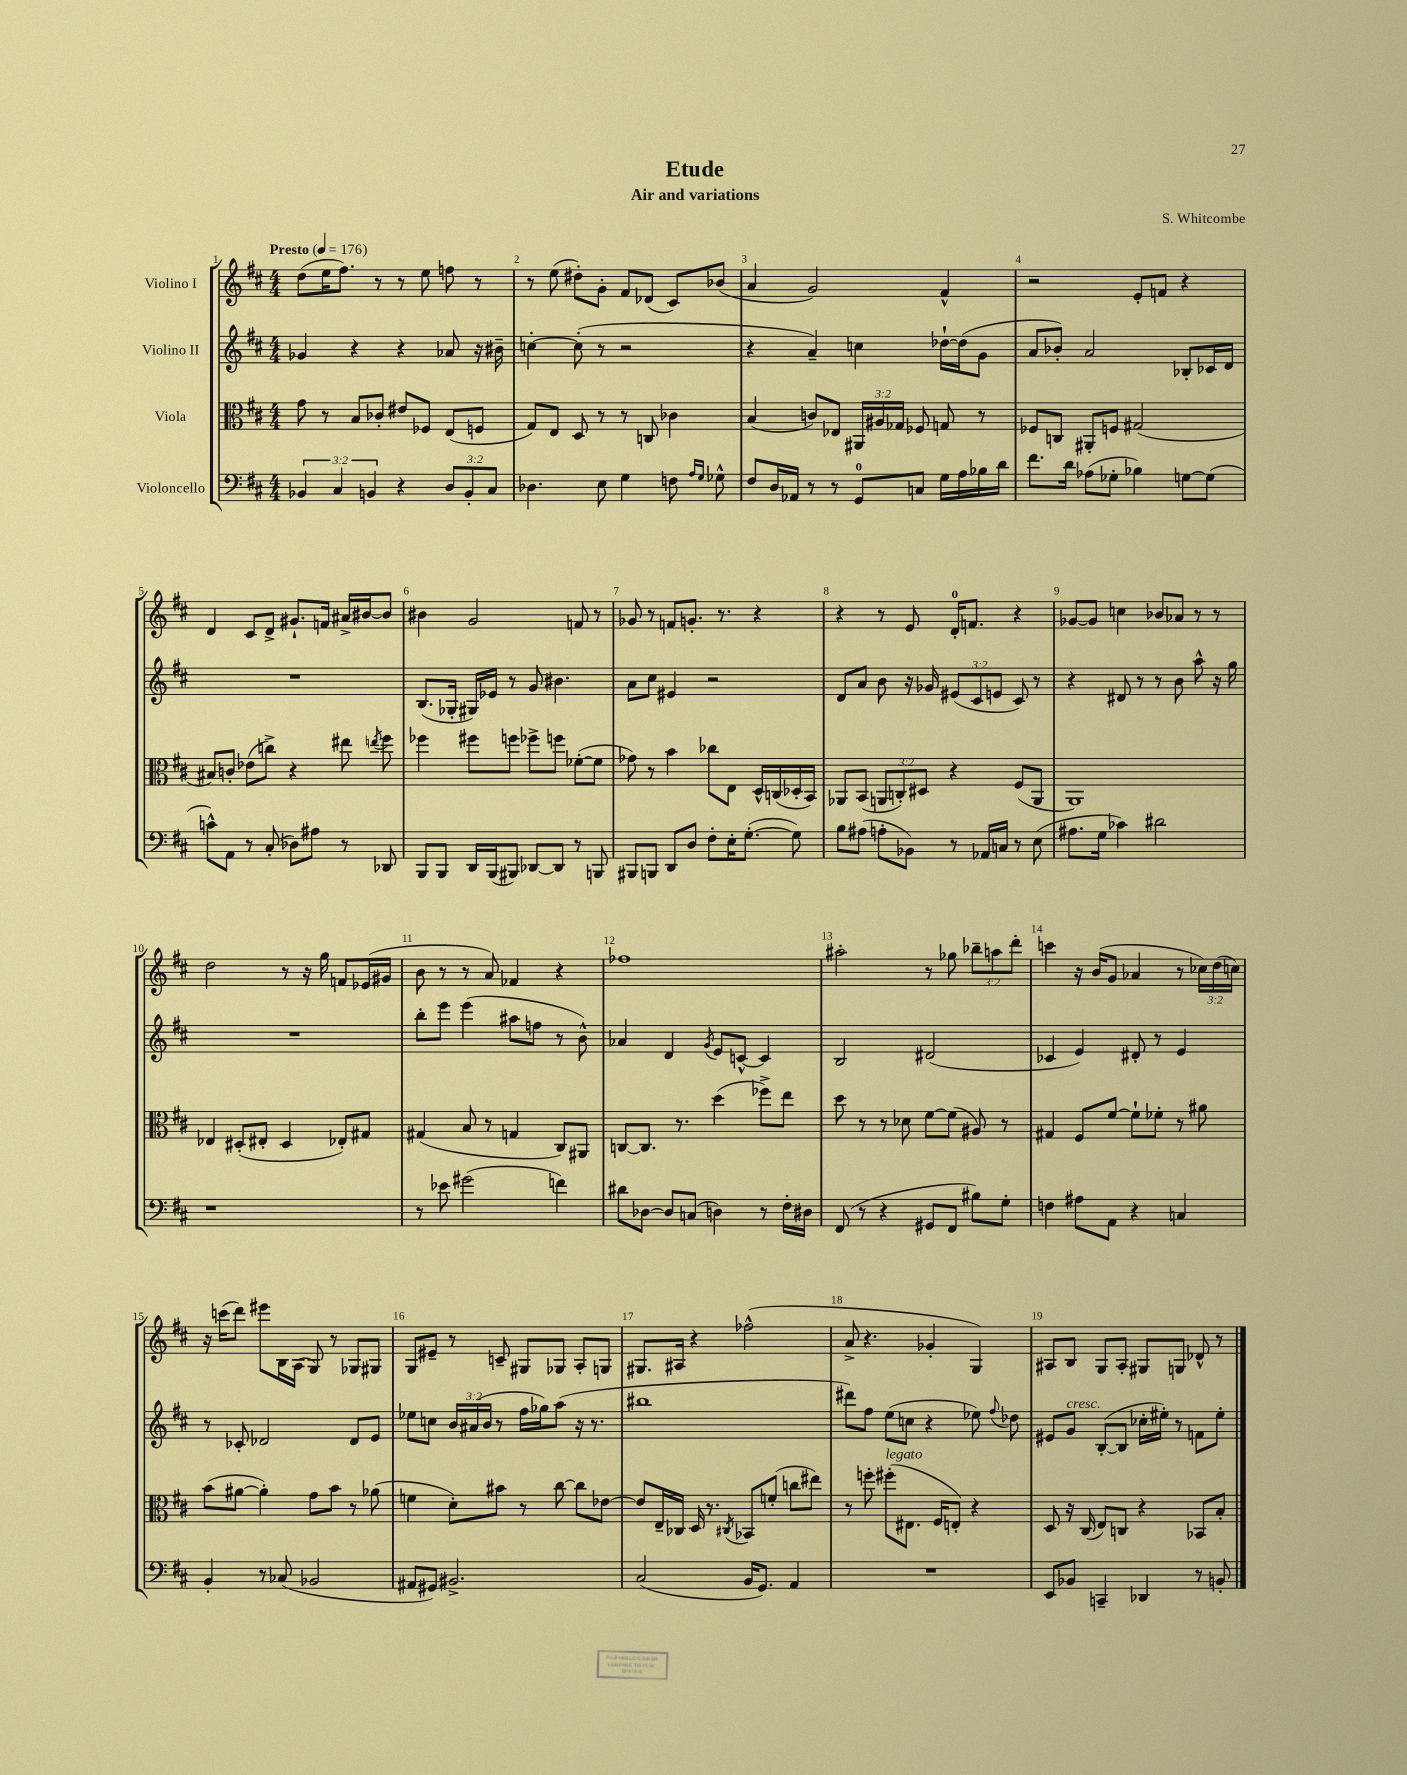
\header { title = "Etude" composer = "S. Whitcombe" subtitle = "Air and variations" }
<<
\new StaffGroup <<
\new Staff = "s0" \with { instrumentName = "Violino I" } {
    \clef treble \key d \major \numericTimeSignature \time 4/4 \override Staff.TupletNumber.text = #tuplet-number::calc-fraction-text \tempo "Presto" 4 = 176
    \autoBeamOff d''8[( e''16 fis''8.]) r8 r8 e''8 f''8 r8 |
    r8 e''8( dis''8[-.) g'8]-. fis'8[ des'8]( cis'8[) bes'8]( |
    a'4 g'2) fis'4-^ |
    r2 e'8[-. f'8] r4 |
    d'4 cis'8[ d'8]-> gis'8.[-! f'16] ais'16[-> bis'16~ bis'8] |
    bis'4 g'2 f'8 r8 |
    ges'8 r8 f'8[ g'8.]-. r8. r4 |
    r4 r8 e'8 d'16[-0-. f'8.] r4 |
    ges'8[~ ges'8] c''4 bes'8[ aes'8] r8 r8 |
    d''2 r8 r16 g''16 f'8[ ees'16( gis'16] |
    b'8 r8 r8 a'8) fes'4 r4 |
    fes''1 |
    ais''2-. r8 ges''8 \tuplet 3/2 { bes''8[-- a''8 d'''8]-. } |
    c'''4 r16 b'16[( g'8] aes'4 r8 \tuplet 3/2 { ces''16[) d''16( c''16]) } |
    r16 c'''16[( d'''8]) eis'''8[ b16 a16]( g8) r8 ges8[ gis8] |
    g8[ eis'8]-- r8 c'8-- gis8[ ges8] a8[-. g8] |
    gis8.[ ais16] r4 fes''2-^( |
    a'8-> r4. ges'4-. g4) |
    ais8[ b8] g8[ ais8]-. gis8[ g8] des'8-^ r8 \bar "|." |
}
\new Staff = "s1" \with { instrumentName = "Violino II" } {
    \clef treble \key d \major \numericTimeSignature \time 4/4 \override Staff.TupletNumber.text = #tuplet-number::calc-fraction-text
    \autoBeamOff ges'4 r4 r4 aes'8 r16 bis'16-- |
    c''4~-. c''8-.( r8 r2 |
    r4 a'4--) c''4 des''16[~-! des''16( g'8] |
    a'8[ bes'8]-.) a'2 bes8[-. ces'16 d'16] |
    R1 |
    b8.[( ges16]-. gis16[) ees'16] r8 g'8 bis'4. |
    a'8[ cis''8] eis'4 r2 |
    d'8[ a'8] b'8 r16 ges'16 \tuplet 3/2 { eis'8[( cis'8 e'8] } cis'8) r8 |
    r4 dis'8 r8 r8 b'8 a''8-^ r16 g''16 |
    R1 |
    b''8[-. e'''8] e'''4( ais''8[ f''8] r8 b'8-^) |
    aes'4 d'4 \acciaccatura { g'8 } e'8[ c'8]~-^ c'4 |
    b2 dis'2( |
    ces'4 e'4) dis'8-. r8 e'4 |
    r8 ces'8-. des'2 des'8[ e'8] |
    ees''8[ c''8] \tuplet 3/2 { b'16[ ais'16( b'16] } r8 fis''16[ ges''16) a''8]( r16 r8. |
    bis''1 |
    dis'''8[) fis''8] e''8[( c''8] r4 ees''8) \appoggiatura { fis''8 } des''8 |
    eis'8[ g'8]^\markup { \italic "cresc." } b8[~-.( b8] ces''16[-. eis''16]-.) r8 f'8[ eis''8]-. \bar "|." |
}
\new Staff = "s2" \with { instrumentName = "Viola" } {
    \clef alto \key d \major \numericTimeSignature \time 4/4 \override Staff.TupletNumber.text = #tuplet-number::calc-fraction-text
    \autoBeamOff g'8 r8 b8[ ces'8]-. eis'8[ fes8] e8[( f8] |
    g8[) e8] d8 r8 r8 c8 ces'4 |
    b4( c'8[) ees8] \tuplet 3/2 { ais,16[ ais16 ges16] } fes8 g8 r8 |
    fes8[ c8] ais,8[-. f8] gis2( |
    bis8[) c'8]-. ees'8[( c''8]->) r4 eis''8 \acciaccatura { e''8 } fis''8 |
    fes''4 fis''8[ f''8] fes''8[-> f''8] fes'8[~-.( fes'8] |
    ges'8) r8 b'4 ces''8[ e8] d16[-^ c16( des16-. b,16]) |
    aes,8[ b,8]( \tuplet 3/2 { a,8[ c8-.) dis8] } r4 fis8[( a,8] |
    a,1) |
    ees4 dis8[-.( eis8]-. dis4 ees8[-.) gis8] |
    gis4( b8 r8 g4 cis8[) ais,8] |
    c8[~ c8.] r8. d''4( fes''8[->) e''8] |
    d''8 r8 r8 des'8 fis'8[~ fis'8]( ais8) r8 |
    gis4 fis8[ fis'8]~ fis'8[-! fes'8]-. r8 ais'8 |
    b'8[( ais'8]~ ais'4-.) g'8[ b'8] r8 aes'8( |
    f'4 d'8[-.) bis'8] r8 cis''8~ cis''8[ ees'8]~ |
    ees'8[ e16-- ces16] d16 r8. \acciaccatura { cis8 } bes,8[ f'8]-.( c''8[ eis''8]) |
    r8 f''8-. fis''8[-.^\markup { \italic "legato" }( eis8.] fis16[ e8]-.) r4 |
    d8 r16 cis16( e8[) c8] r4 bes,8[ b8]-. \bar "|." |
}
\new Staff = "s3" \with { instrumentName = "Violoncello" } {
    \clef bass \key d \major \numericTimeSignature \time 4/4 \override Staff.TupletNumber.text = #tuplet-number::calc-fraction-text
    \autoBeamOff \tuplet 3/2 { bes,4 cis4 b,4 } r4 \tuplet 3/2 { d8[ b,8-. cis8] } |
    des4. e8 g4 f8 \grace { a16[ g16] } ges8-^ |
    fis8[ d16 aes,16] r8 r8 g,8[-0 c8] g16[ a16 bes16 d'16] |
    fis'8.[ d'16] aes8[( ges8]-. bes4) g8[~ g8]( |
    c'8[-^) a,8] r8 cis8-.( des8[) ais8] r8 des,8 |
    b,,8[ b,,8] d,16[ b,,16( bis,,8]) des,8[~ des,8] r8 b,,8 |
    bis,,8[ b,,8] d,8[ d8] fis8[-. e16-. g8.]~-.( g8) |
    b8[ ais8]( a8[-. bes,8]) r8 aes,16[ c16] r8 e8( |
    ais8.[ g16] ces'4) dis'2 |
    r1 |
    r8 ees'8 gis'2( f'4) |
    dis'8[ des8]~ des8[ c8]( d4) r8 fis16[-. dis16] |
    fis,8( r8 r4 gis,8[ fis,8] bis8[) g8]-. |
    f4 ais8[ a,8] r4 c4 |
    b,4-. r8 ces8( bes,2 |
    ais,8[ gis,8]) bis,2.-> |
    cis2( b,16[ g,8.]) a,4 |
    R1 |
    e,8[ bes,8] c,4-- des,4 r8 b,8-. \bar "|." |
}
>>
>>
\layout { \context { \Score \override BarNumber.break-visibility = ##(#f #t #t) barNumberVisibility = #all-bar-numbers-visible } }
